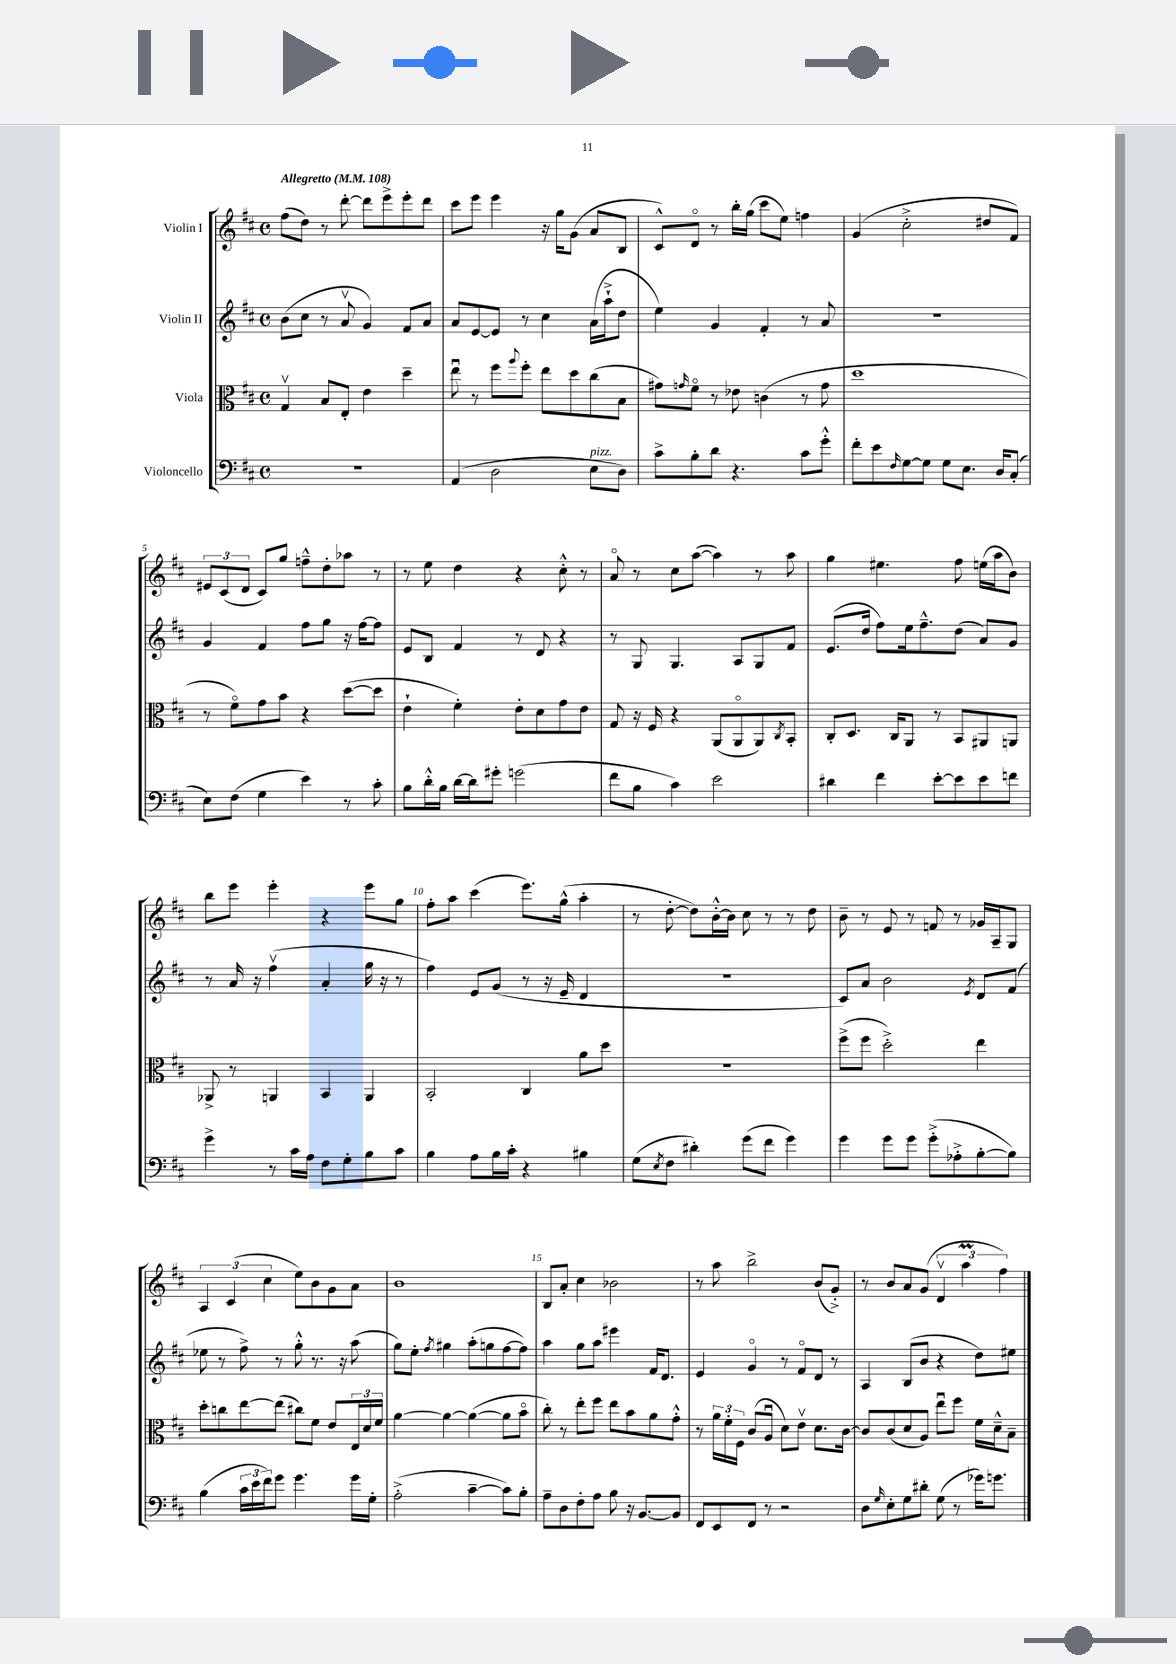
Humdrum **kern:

**kern	**kern	**kern	**kern
*staff4	*staff3	*staff2	*staff1
*clefF4	*clefC3	*clefG2	*clefG2
*k[f#c#]	*k[f#c#]	*k[f#c#]	*k[f#c#]
*M4/4	*M4/4	*M4/4	*M4/4
*met(c)	*met(c)	*met(c)	*met(c)
*MM108	*MM108	*MM108	*MM108
1r	4Gv	(8b	(8ff#
.	.	8cc#	8dd)
.	8B	8r	8r
.	8E'	8av	[8ddd'
.	4e	4g)	8ddd]
.	.	.	8eee^
.	4dd~	8f#	8eee'
.	.	8a	8ddd
=	=	=	=
(4AA	8eeu	8a	8ccc#
.	8r	[8e	8eee
2D	8ff#	8e]	4eee
.	8qqaa	.	.
.	8ff#'	8r	.
.	8ee	4cc#	16r
.	.	.	16gg
.	8dd	.	(8g
8E	(8cc#	(16a	8a
.	.	16aa`^	.
8D)	8B	8dd	8B
=	=	=	=
8c#^	8g#)	4ee)	8c#^^)
.	16qqg	.	.
8B'	8f#o	.	8do
8d	8r	4g	8r
4.r	8e-	.	16bb'
.	.	.	(16gg
.	(4c	4f#'	8ccc#
.	.	.	8ee)
8c#	8r	8r	4ff
8g'^^	8g	8a	.
=	=	=	=
8f#'	1dd	1r	(4g
8e	.	.	.
16qqF#	.	.	.
[8G	.	.	2cc#'^
8G]	.	.	.
8G	.	.	.
8.E	.	.	.
.	.	.	8dd#
16D	.	.	.
(8C#'	.	.	8f#)
=	=	=	=
8E)	8r	4g	12e#
.	.	.	(12c#
(8F#	8f#o)	.	.
.	.	.	12d
4G	8g	4f#	8c#)
.	8b	.	8gg
4e)	4r	8ff#	8ff~^^
.	.	8gg	8dd'
8r	([8dd	16r	8aa-
.	.	[16ff#	.
8c#'	8dd]	8ff#]	8r
=	=	=	=
8B	4e`	8e	8r
16d'^^	.	8B	8ee
16B	.	.	.
[16d	4f#')	4f#	4dd
16d]	.	.	.
8g#'	.	.	.
(2g	8e'	8r	4r
.	8d	8d	.
.	8g	4r	8cc#'^^
.	8e	.	8r
=	=	=	=
8f#	8G	8r	8ao
8B	16r	8G	8r
.	16F#	.	.
4c#)	4r	4.G	8cc#
.	.	.	([8aa
2e	(8AA	.	4aa])
.	8AAo	8A	.
.	8AA)	8G	8r
.	8qC#	.	.
.	8BB'	8f#	8aa
=	=	=	=
4d#	8C#'	(8.e	4gg
.	8.D	.	.
.	.	16dd	.
4f#	.	8ff#)	4.ee#
.	16C#	.	.
.	8AA	16ee	.
.	.	8.ff#~^^	.
[8e'	8r	.	.
8e]	8BB	(8dd	8ff#
8e	8AA#	8a)	(16ee
.	.	.	16aa
8f	8AA	8g	8b)
=	=	=	=
4g^	8AA-^	8r	8bb
.	8r	16a	8eee
.	.	16r	.
8r	4AA	(4ff#v	4eee'
16c#	.	.	.
16A	.	.	.
8F#	4BB	4a'	4r
8G'	.	.	.
8B	4AA	16gg	8eee
.	.	16r	.
8c#	.	8r	8gg
=	=	=	=
4B	2BB'	4ff#)	8ff#'
.	.	.	8aa
8A	.	8e	(4ccc#
16B	.	(8g	.
16c#'	.	.	.
4r	4C#	8r	8.eee)
.	.	16r	.
.	.	16e~	(16gg^^
4B#	8a	4d	4aa'
.	8dd	.	.
=	=	=	=
(8G	1r	1r	8r
8qE	.	.	.
8F#	.	.	[8dd'
4d#')	.	.	8dd])
.	.	.	[16b'^^
.	.	.	16b]
(8g	.	.	8cc#
8f#	.	.	8r
4g)	.	.	8r
.	.	.	8dd
=	=	=	=
4g	(8ff#^	8c#)	8b~
.	8ff#	8a	8r
8g	2dd'^)	2b	8e
8g	.	.	8r
(8g'^	.	.	8f
8A-'^	.	.	8r
.	.	8qe	.
[8B'	4ee	8d	16g-
.	.	.	16A~
8B])	.	(8f#	8G
=	=	=	=
(4B	8dd'	8ee-	6A
.	8cc	8r	.
.	.	.	(6c#
24c#	[8ee	8ff#^)	.
24e	.	.	.
24f#)	.	.	6cc#
8g	(8ee]	8r	.
4.g	8cc#)	8gg'^^	8ee)
.	8f#	8.r	8b
.	8e	.	8g
.	.	16r	.
16g	24E	(8aa	8a
.	24d	.	.
16G'	.	.	.
.	24f#	.	.
=	=	=	=
(2A'^	[4a	8gg)	1b
.	.	8ee'	.
.	.	8qff#	.
.	4a_	4gg#	.
[4c#~	(4a_	(8aa'	.
.	.	8gg	.
8c#])	8a]	[8ff#	.
8B'	8bo	8ff#])	.
=	=	=	=
8A~	8cc#')	4aa	8B
8D	8r	.	8a'
8F#'	8ee'	8gg	4cc#
8A	8ff#	8aa	.
8B	8ee	4eee#	2b-
16r	8b	.	.
[8.BB	.	.	.
.	8a	16f#	.
.	.	8.d	.
8BB]	8g'^^	.	.
=	=	=	=
8FF#	8r	4e	8r
8EE	24a	.	8aa
.	24f#'	.	.
.	24F#	.	.
8FF#	(8c#	4go	2bb^
8r	8Au	.	.
2r	8d)	8r	.
.	8ev	8f#o	.
.	8.d	8d	(8b
.	.	8r	8g'^)
.	[16c#	.	.
=	=	=	=
8D	8c#]	4A	8r
16qqG	.	.	.
8E'	(8c#	.	8b
8G	8d	(8B	8a
8d#'	8A)	8b	(8g
(8G	8eeu	4r	6dv
8r	8ff#	.	.
.	.	.	6aa
16g-)	16f#	8dd)	.
8.g	16d~^^	.	.
.	.	.	6ff#)
.	8B~	8ee#	.
==	==	==	==
*-	*-	*-	*-
